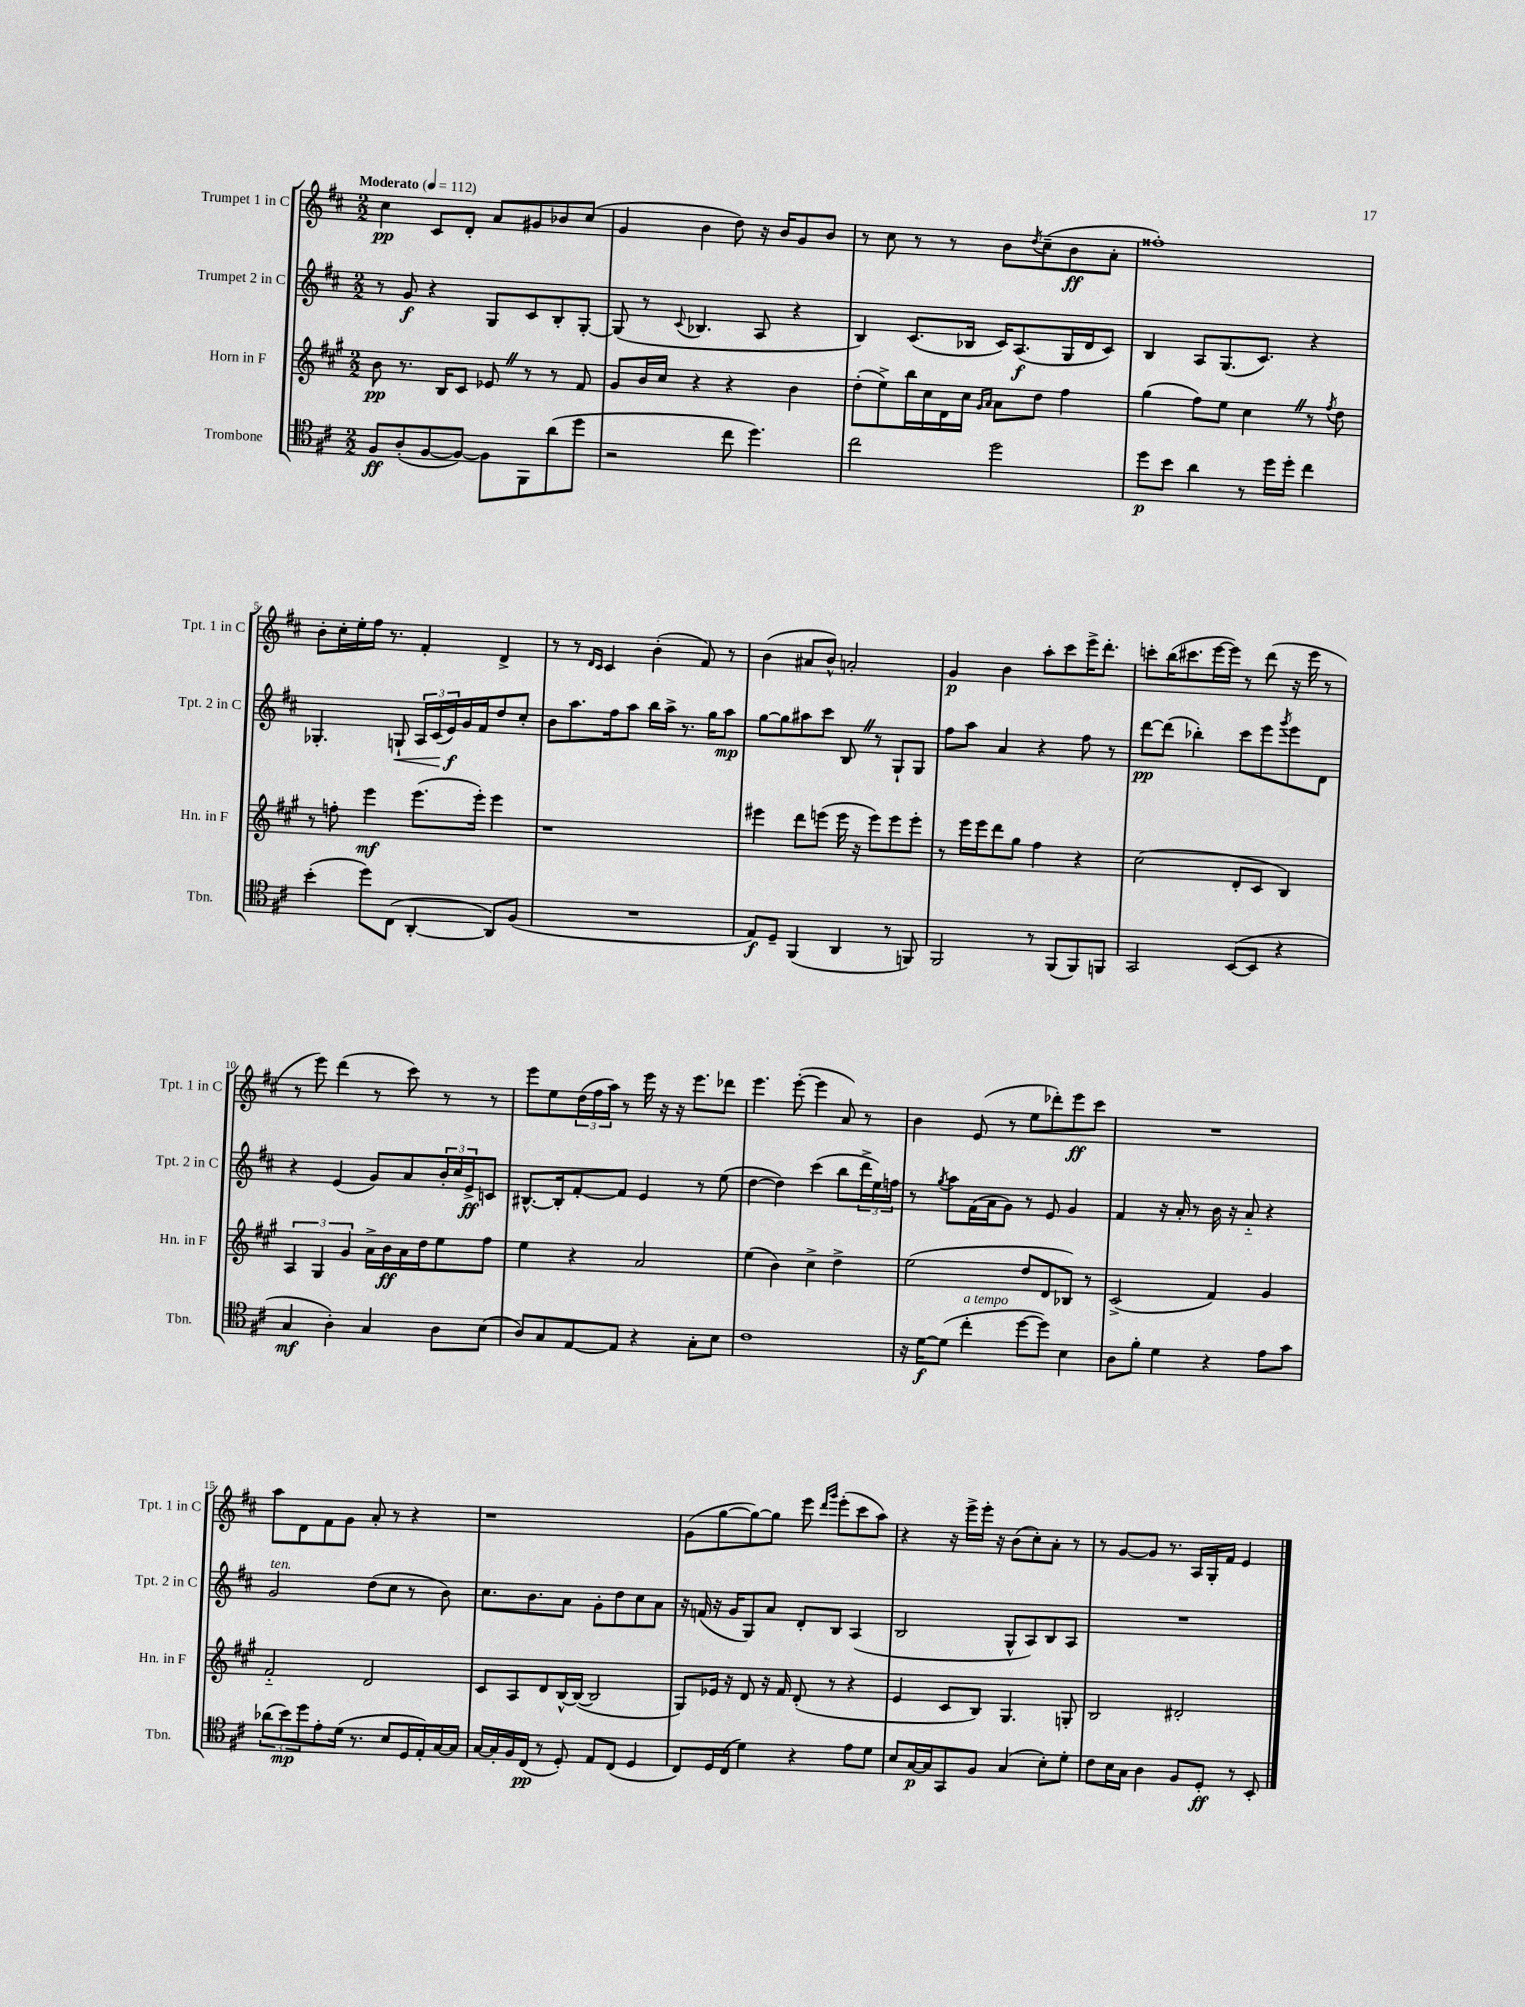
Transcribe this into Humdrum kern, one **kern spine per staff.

**kern	**dynam	**kern	**dynam	**kern	**dynam	**kern	**dynam
*part4	*part4	*part3	*part3	*part2	*part2	*part1	*part1
*staff4	*staff4	*staff3	*staff3	*staff2	*staff2	*staff1	*staff1
*I"Trombone	*	*I"Horn in F	*	*I"Trumpet 2 in C	*	*I"Trumpet 1 in C	*
*I'Tbn.	*	*I'Hn. in F	*	*I'Tpt. 2 in C	*	*I'Tpt. 1 in C	*
*clefC4	*	*clefG2	*	*clefG2	*	*clefG2	*
*k[f#c#]	*	*k[f#c#g#]	*	*k[f#c#]	*	*k[f#c#]	*
*M2/2	*	*M2/2	*	*M2/2	*	*M2/2	*
*MM112	*	*MM112	*	*MM112	*	*MM112	*
=1	=1	=1	=1	=1	=1	=1	=1
!	!	!	!	!	!	!LO:TX:a:B:t=Moderato	!
8F#/L	ff	8b\	pp	8r	.	4cc#\	pp
(8A'/	.	8.r	.	8g/	f	.	.
[8F#/	.	.	.	4r	.	8c#/L	.
.	.	16B/KL	.	.	.	.	.
8F#/J_)	.	8c#/J	.	.	.	8d'/J	.
8F#\L]	.	8e-XZ/	.	8G/L	.	8a/L	.
8FF#\	.	8r	.	8c#/	.	8g#X/	.
(8a\	.	8r	.	8B'/	.	8b-X/	.
8dd\J	.	8f#/	.	[8G'/J	.	(8cc#/J	.
=2	=2	=2	=2	=2	=2	=2	=2
2r	.	8g#/L	.	(8G/]	.	4g/	.
.	.	16b/L	.	8r	.	.	.
.	.	16cc#/JJ	.	.	.	.	.
.	.	.	.	8qqc#/	.	.	.
.	.	4r	.	4.B-X/	.	4b\	.
8cc#\	.	4r	.	.	.	8dd\)	.
4.dd\)	.	.	.	8A/	.	16r	.
.	.	.	.	.	.	16b/KL	.
.	.	4b\	.	4r	.	8g/	.
.	.	.	.	.	.	8b/J	.
=3	=3	=3	=3	=3	=3	=3	=3
2cc#\	.	(8dd'\L	.	4B/)	.	8r	.
.	.	8ee^\)	.	.	.	8cc#\	.
.	.	16bb\L	.	(8.c#/L	.	8r	.
.	.	16cc#\	.	.	.	.	.
.	.	16d\	.	.	.	8r	.
.	.	16cc#\JJ	.	16B-X/Jk	.	.	.
.	.	16qqg#/LL	.	.	.	.	.
.	.	16qqa/JJ	.	.	.	.	.
2dd\	.	8a\L	.	16c#/KL)	.	8b\L	.
.	.	.	.	(8.A/	f	.	.
.	.	.	.	.	.	8qdd/	.
.	.	8dd\J	.	.	.	(8cc#~\	.
.	.	4ff#\	.	16G/L	.	8b\	ff
.	.	.	.	16d/J	.	.	.
.	.	.	.	8c#/J)	.	8a'\J	.
=4	=4	=4	=4	=4	=4	=4	=4
8dd\L	p	(4gg#\	.	4B/	.	1ff##X')	.
8b\J	.	.	.	.	.	.	.
4a\	.	8ff#\L)	.	8A/L	.	.	.
.	.	8ee\J	.	(8.G/	.	.	.
8r	.	4cc#Z\	.	.	.	.	.
.	.	.	.	8.c#/J)	.	.	.
16dd\LL	.	.	.	.	.	.	.
16dd'\JJ	.	.	.	.	.	.	.
4cc#\	.	8r	.	4r	.	.	.
.	.	8qff#/	.	.	.	.	.
.	.	8dd\	.	.	.	.	.
!!LO:LB:g=z
=5	=5	=5	=5	=5	=5	=5	=5
(4b'\	.	8r	.	4.G-X'/	.	8b'\L	.
.	.	8ffn'\	.	.	.	16cc#'\L	.
.	.	.	.	.	.	16ee'\	.
8dd\L)	.	4eee\	mf	.	.	16ff#\JJ	.
.	.	.	.	.	.	8.r	.
!	!	!	!	!	!LO:HP:b	!	!
(8C#\J	.	.	.	8Gn`/	<	.	.
[4AA'/	.	(8.eee\L	.	24A/LL	.	4f#'/	.
.	.	.	.	(24c#/	.	.	.
.	.	.	.	24e/)	f	.	.
.	.	.	.	16g/	[	.	.
.	.	16eee'\Jk)	.	16f#/J	.	.	.
8AA/L])	.	4eee\	.	8dd/	.	4d^/	.
(8F#/J	.	.	.	8cc#'/J	.	.	.
=6	=6	=6	=6	=6	=6	=6	=6
1r	.	1r	.	8b\L	.	8r	.
.	.	.	.	8.aa\	.	8r	.
.	.	.	.	.	.	16qqd/LL	.
.	.	.	.	.	.	16qqc#/JJ	.
.	.	.	.	.	.	4c#/	.
.	.	.	.	16ff#\k	.	.	.
.	.	.	.	8aa\J	.	.	.
.	.	.	.	16bb\LL	.	(4b'\	.
.	.	.	.	16aa^\JJ	.	.	.
.	.	.	.	8.r	.	.	.
.	.	.	.	.	.	8f#/)	.
.	.	.	.	16gg\KL	.	.	.
.	.	.	.	8aa\J	mp	8r	.
=7	=7	=7	=7	=7	=7	=7	=7
8E/L)	f	4eee#X\	.	[8gg\L	.	(4b\	.
8D~/J	.	.	.	8gg\]	.	.	.
(4FF#/	.	8ddd\L	.	8aa#X\	.	8a#X/L	.
.	.	(8eeen\J	.	8ccc#\J	.	8b^^/J)	.
4AA/	.	16eee\	.	8BZ/	.	2an'/	.
.	.	16r	.	.	.	.	.
.	.	8eee\L)	.	8r	.	.	.
8r	.	8eee\	.	8G`/L	.	.	.
8FFn/)	.	8eee'\J	.	8G/J	.	.	.
=8	=8	=8	=8	=8	=8	=8	=8
2FF#/	.	8r	.	8ff#\L	.	4g/	p
.	.	16eee\LL	.	8aa\J	.	.	.
.	.	16eee\J	.	.	.	.	.
.	.	8ddd\	.	4a/	.	4b\	.
.	.	8gg#\J	.	.	.	.	.
8r	.	4ff#\	.	4r	.	8aa'\L	.
(8FF#/L	.	.	.	.	.	8ccc#\	.
8FF#/)	.	4r	.	8ff#\	.	16eee^\K	.
.	.	.	.	.	.	8.ddd'\J	.
8FFn/J	.	.	.	8r	.	.	.
=9	=9	=9	=9	=9	=9	=9	=9
2GG/	.	(2cc#\	.	[8ddd\L	pp	8cccn'\L	.
.	.	.	.	(8ddd\J]	.	(16bb\K	.
.	.	.	.	.	.	8.ccc#X\	.
.	.	.	.	4bb-X'\)	.	.	.
.	.	.	.	.	.	[16eee\L	.
.	.	.	.	.	.	16eee\JJ])	.
([8BB/L	.	8d'/L	.	8ccc#\L	.	8r	.
8BB/J]	.	8c#/J	.	8eee\	.	(8ddd\	.
.	.	.	.	8qggg/	.	.	.
4r	.	4B/)	.	8eee\	.	16r	.
.	.	.	.	.	.	16eee\	.
.	.	.	.	8d\J	.	8r	.
!!LO:LB:g=z
=10	=10	=10	=10	=10	=10	=10	=10
4G/	mf	6A/	.	4r	.	8r	.
.	.	.	.	.	.	8eee\)	.
.	.	6G#/	.	.	.	.	.
4A'\)	.	.	.	(4e/	.	(4ddd\	.
.	.	6g#/	.	.	.	.	.
4G/	.	16a^\LL	.	8g/L)	.	8r	.
.	.	16b\	ff	.	.	.	.
.	.	16a\	.	8a/	.	8ccc#\)	.
.	.	16dd\J	.	.	.	.	.
8A\L	.	8ee\	.	24b'/L	.	8r	.
.	.	.	.	24cc#/	.	.	.
.	.	.	.	24e^/J	ff	.	.
(8B\J	.	8ff#\J	.	8cn/J	.	8r	.
=11	=11	=11	=11	=11	=11	=11	=11
8A/L)	.	4ee\	.	[8.B#X^^/L	.	8eee\L	.
8G/	.	.	.	.	.	8ee\	.
.	.	.	.	16B#'/k]	.	.	.
[8E/	.	4r	.	[8f#'/	.	(24dd\L	.
.	.	.	.	.	.	24ff#\	.
.	.	.	.	.	.	24aa\JJ)	.
8E/J]	.	.	.	8f#/J]	.	8r	.
4r	.	2a/	.	4e/	.	16eee\	.
.	.	.	.	.	.	16r	.
.	.	.	.	.	.	16r	.
.	.	.	.	.	.	8.eee\L	.
8G'\L	.	.	.	8r	.	.	.
8B\J	.	.	.	(8ee\	.	8ddd-X\J	.
=12	=12	=12	=12	=12	=12	=12	=12
1c#	.	(4ee\	.	[4dd\	.	4.eee\	.
.	.	4b\)	.	4dd\])	.	.	.
.	.	.	.	.	.	([8eee'\	.
.	.	4cc#^\	.	(4ccc#\	.	4eee\]	.
.	.	4dd^\	.	8bb\L	.	8a/)	.
.	.	.	.	24ddd^\L	.	8r	.
.	.	.	.	24ee\)	.	.	.
.	.	.	.	24ffn\JJ	.	.	.
=13	=13	=13	=13	=13	=13	=13	=13
16r	.	(2ee\	.	8r	.	4b\	.
[16d\KL	f	.	.	.	.	.	.
.	.	.	.	8qgg/	.	.	.
(8d\J]	.	.	.	8aa\L	.	.	.
!LO:TX:a:i:t=a tempo	!	!	!	!	!	!	!
4cc#'\	.	.	.	(16f#\L	.	(8e/	.
.	.	.	.	16a\J	.	.	.
.	.	.	.	8g\J)	.	8r	.
[8dd\L	.	8dd/L	.	8r	.	8ee\L	.
8dd\J])	.	8d/	.	8e/	.	8ddd-X'\)	.
4B\	.	8B-X/J)	.	4g/	.	8eee\	ff
.	.	8r	.	.	.	8ccc#\J	.
=14	=14	=14	=14	=14	=14	=14	=14
8A\L	.	(2c#^/	.	4f#/	.	1r	.
8f#'\J	.	.	.	.	.	.	.
4d\	.	.	.	16r	.	.	.
.	.	.	.	16a'/	.	.	.
.	.	.	.	8r	.	.	.
4r	.	4f#/)	.	16b\	.	.	.
.	.	.	.	16r	.	.	.
.	.	.	.	8a/	.	.	.
8e\L	.	4g#/	.	4r	.	.	.
8g\J	.	.	.	.	.	.	.
!!LO:LB:g=z
=15	=15	=15	=15	=15	=15	=15	=15
!	!	!	!	!LO:TX:a:i:t=ten.	!	!	!
(12a-X\L	.	2f#/	.	2g/	.	8aa\L	.
12b\)	mp	.	.	.	.	.	.
.	.	.	.	.	.	8d\	.
12dd\	.	.	.	.	.	.	.
8e'\	.	.	.	.	.	8f#\	.
(16d\Jk	.	.	.	.	.	8g\J	.
8.r	.	.	.	.	.	.	.
.	.	2d/	.	(8dd\L	.	8a'/	.
8B/L	.	.	.	8cc#\J	.	8r	.
16D/L	.	.	.	8r	.	4r	.
16E'/)	.	.	.	.	.	.	.
[16G/	.	.	.	8b\)	.	.	.
16G/JJ]	.	.	.	.	.	.	.
=16	=16	=16	=16	=16	=16	=16	=16
[16G/LL	.	8c#/L	.	8.cc#\L	.	1r	.
16G'/]	.	.	.	.	.	.	.
16F#/	.	8A/	.	.	.	.	.
(16C#/JJ	pp	.	.	8.b\	.	.	.
8r	.	8d/	.	.	.	.	.
8D'/)	.	[16B^^/L	.	8a\J	.	.	.
.	.	(16B/JJ_	.	.	.	.	.
8E/L	.	2B/]	.	8g'\L	.	.	.
(8C#/J	.	.	.	8dd\	.	.	.
4D/	.	.	.	8cc#\	.	.	.
.	.	.	.	8a\J	.	.	.
=17	=17	=17	=17	=17	=17	=17	=17
8C#/L)	.	8G#/L)	.	16r	.	(8g\L	.
.	.	.	.	(16fn/	.	.	.
16D/L	.	16e-X/Jk	.	16r	.	[8gg\	.
(16C#/JJ	.	16r	.	16g/KL	.	.	.
4d\)	.	8d/	.	8G/)	.	8gg\_)	.
.	.	16r	.	8a/J	.	8gg\J]	.
.	.	16f#/	.	.	.	.	.
4r	.	(8d'/	.	8d'/L	.	8eee\	.
.	.	.	.	.	.	16qqddd/LL	.
.	.	.	.	.	.	16qqggg/JJ	.
.	.	8r	.	8B/J	.	(8eee'\L	.
8e\L	.	4r	.	(4A/	.	8ccc#\	.
8d\J	.	.	.	.	.	8aa\J)	.
=18	=18	=18	=18	=18	=18	=18	=18
8B/L	.	4e/	.	2B/	.	4r	.
[16G/L	p	.	.	.	.	.	.
16G/J]	.	.	.	.	.	.	.
8GG/	.	8c#/L	.	.	.	16r	.
.	.	.	.	.	.	16eee^\LL	.
8F#/J	.	8B/J)	.	.	.	16eee'\JJ	.
.	.	.	.	.	.	16r	.
(4G/	.	4.G#/	.	8G^^/L	.	(8b\L	.
.	.	.	.	8A/)	.	8cc#'\)	.
8B'\L)	.	.	.	8B/	.	8a'\J	.
8d'\J	.	8Gn'/	.	8A/J	.	8r	.
=19	=19	=19	=19	=19	=19	=19	=19
8c#\L	.	2B/	.	1r	.	8r	.
16B\L	.	.	.	.	.	[8g/L	.
16G\JJ	.	.	.	.	.	.	.
4A\	.	.	.	.	.	8g/J]	.
.	.	.	.	.	.	8.r	.
8F#/L	.	2d#X'/	.	.	.	.	.
.	.	.	.	.	.	16A/LL	.
8D'/J	ff	.	.	.	.	16G'/	.
.	.	.	.	.	.	16f#/JJ	.
8r	.	.	.	.	.	4e/	.
8BB'/	.	.	.	.	.	.	.
==	==	==	==	==	==	==	==
*-	*-	*-	*-	*-	*-	*-	*-
